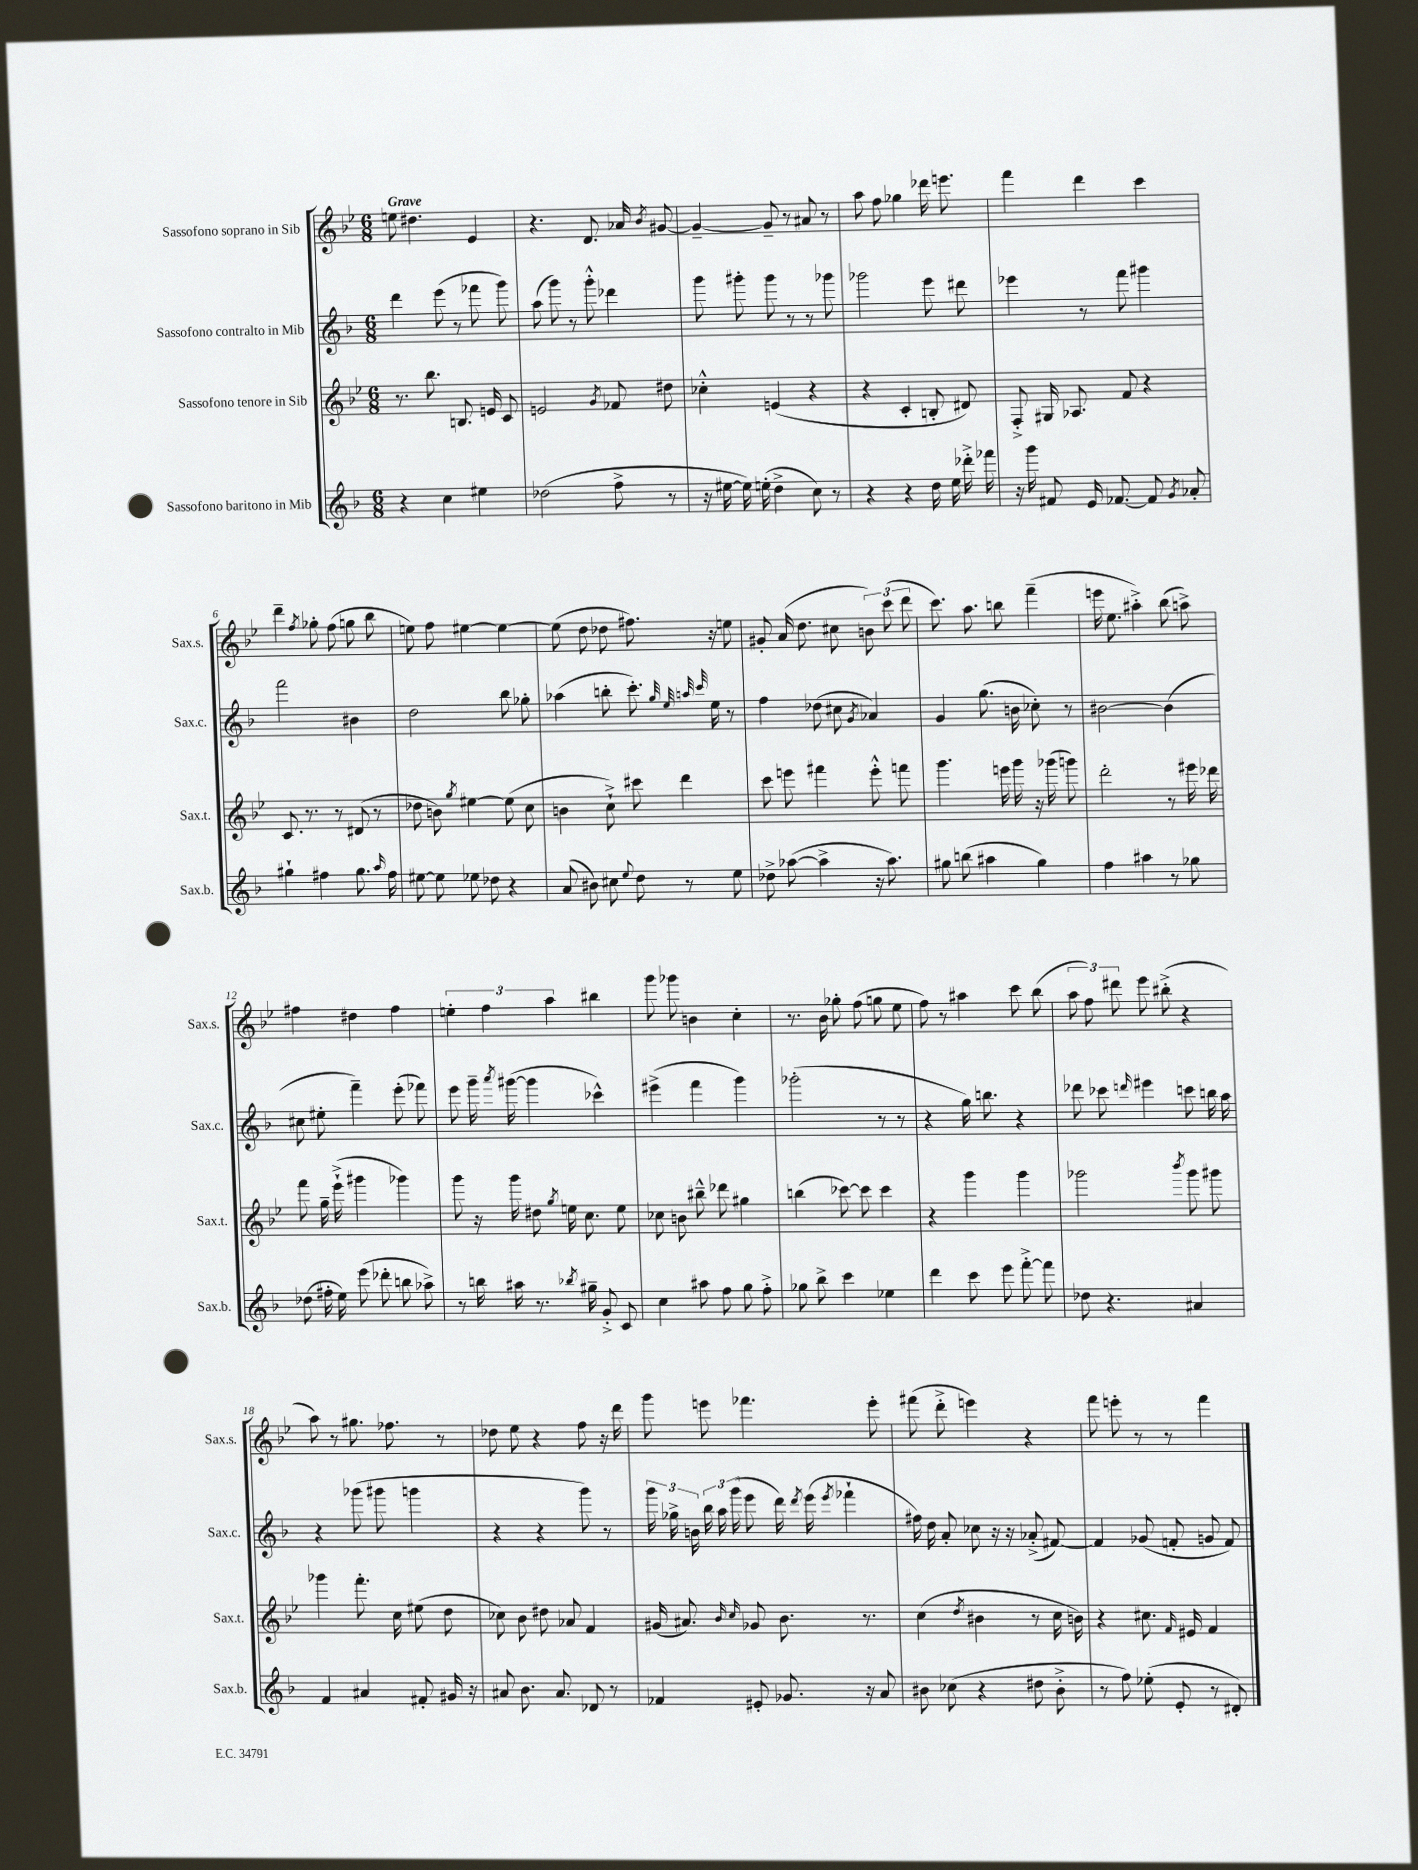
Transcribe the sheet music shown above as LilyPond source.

<<
\new StaffGroup <<
\new Staff = "s0" \with { instrumentName = "Sassofono soprano in Sib" shortInstrumentName = "Sax.s." } {
    \clef treble \key bes \major \numericTimeSignature \time 6/8 \tempo "Grave"
    \autoBeamOff e''8 dis''4. ees'4 |
    r4. d'8. aes'16 \acciaccatura { bes'8 } gis'8~ |
    gis'4~-- gis'8-- r8 ais'8 r8 |
    a''8 f''8 ges''4 des'''16 e'''8. |
    f'''4 d'''4 c'''4 |
    d'''4-- \acciaccatura { f''8 } ges''8-. f''8( g''8 bes''8 |
    e''8) f''8 eis''4~ eis''4~ |
    eis''8( d''8 des''8 fis''8.) r16 e''8 |
    gis'8-. a'16( d''8. cis''8 \tuplet 3/2 { b'8) c'''8( d'''8 } |
    c'''8.) a''8. b''8 f'''4--( |
    e'''16 ees''8. ais''4-.->) bes''8( a''8->) |
    fis''4 dis''4 fis''4 |
    \tuplet 3/2 { e''4-. f''4 a''4 } bis''4 |
    g'''8 ges'''8 b'4 c''4-. |
    r8. bes'16 ges''8-. f''8( g''8 ees''8 |
    f''8) r8 ais''4 c'''8 bes''8( |
    \tuplet 3/2 { a''8 f''8) dis'''8 } ees'''8 bis''8-.->( r4 |
    a''8) r8 gis''8. fes''8. r8 |
    des''8 ees''8 r4 f''8 r16 d'''16 |
    g'''8 e'''8 fes'''4. e'''8-. |
    fis'''8( d'''8-.-> e'''4) r4 |
    f'''8 e'''8-. r8 r8 f'''4 \bar "|." |
}
\new Staff = "s1" \with { instrumentName = "Sassofono contralto in Mib" shortInstrumentName = "Sax.c." } {
    \clef treble \key f \major \numericTimeSignature \time 6/8
    \autoBeamOff d'''4 e'''8( r8 fes'''8 g'''8) |
    a''8( g'''8) r8 g'''8-.-^ des'''4 |
    g'''8 gis'''8-. gis'''8 r8 r8 ges'''8 |
    ges'''2 e'''8 dis'''8 |
    ees'''4 r8 f'''8 gis'''4 |
    f'''2 bis'4 |
    d''2 bes''8 ges''8-. |
    aes''4( b''8-. c'''8.-.) \grace { g''32 e''32 a''32 c'''32 } e''16 r8 |
    f''4 des''8( cis''8 \acciaccatura { g'8 } aes'4) |
    g'4 g''8.( b'16 ces''8-.) r8 |
    bis'2~ bis'4( |
    cis''8 eis''8-. f'''4--) e'''8-.( fes'''8) |
    e'''8 g'''16-- \acciaccatura { a'''8 } gis'''16~( gis'''4 ces'''4-^) |
    eis'''4->( f'''4 g'''4) |
    ges'''2-.( r8 r8 |
    r4 g''16) b''8. r4 |
    des'''8 ces'''8 \grace { d'''16 } eis'''4 c'''8 b''16 a''16 |
    r4 ges'''8( gis'''8 g'''4 |
    r4 r4 g'''8) r8 |
    \tuplet 3/2 { g'''16 ges''16-> b'16 } \tuplet 3/2 { bes''16 a''16 g'''16( } e'''8 d'''16) \acciaccatura { d'''8 } e'''16( \acciaccatura { e'''8 } fes'''4-! |
    fis''16) d''16 a'8-. ces''8 r16 r16 aes'8-.->( fis'8~) |
    fis'4 ges'8( f'8-. g'8 f'8) \bar "|." |
}
\new Staff = "s2" \with { instrumentName = "Sassofono tenore in Sib" shortInstrumentName = "Sax.t." } {
    \clef treble \key bes \major \numericTimeSignature \time 6/8
    \autoBeamOff r8. bes''8. b8. e'16 c'8 |
    e'2 \acciaccatura { g'8 } fes'8 dis''8 |
    ces''4-.-^ e'4( r4 |
    r4 c'4-. b8-. dis'8) |
    f8-.-> gis16 aes8. f'8 r4 |
    c'8. r8. r8 dis'8( r8 |
    des''8 b'8) \acciaccatura { g''8 } eis''4~ eis''8( c''8 |
    b'4 c''8-!->) cis'''8 d'''4 |
    c'''8 e'''8 fis'''4 e'''8-.-^ f'''8 |
    g'''4. e'''16 g'''16 r16 ges'''16( g'''8) |
    d'''2-. r8 eis'''16 des'''16 |
    f'''8 g''16-- ees'''16-!->( gis'''4 ges'''4) |
    g'''8 r16 g'''16 dis''8 \acciaccatura { g''8 } e''16 c''8. e''8 |
    ces''8 b'8 bis''8---^ des'''8 gis''4 |
    b''4( ces'''8~) ces'''8 ces'''4 |
    r4 g'''4 g'''4 |
    ges'''2 \acciaccatura { bes'''8 } ges'''8 gis'''8 |
    ges'''4 f'''8.-. c''16 eis''8( d''8 |
    ces''8) bes'8 dis''8 aes'8 f'4 |
    gis'16( ais'8.) \grace { bes'16 c''16 } ges'8 bes'8. r8. |
    c''4( \acciaccatura { d''8 } bis'4 r8 c''16 b'16) |
    r4 cis''8. \grace { f'16 } eis'16 f'4 \bar "|." |
}
\new Staff = "s3" \with { instrumentName = "Sassofono baritono in Mib" shortInstrumentName = "Sax.b." } {
    \clef treble \key f \major \numericTimeSignature \time 6/8
    \autoBeamOff r4 c''4 eis''4 |
    des''2( f''8-> r8 |
    r16 eis''16~ eis''16) e''16-.( d''4-> c''8) r8 |
    r4 r4 d''16 e''16 des'''16-.-> fes'''16 |
    r16 g'''16 fis'8 e'16 fes'8.~ fes'8 \acciaccatura { g'8 } aes'8-. |
    gis''4-! fis''4 gis''8. \grace { a''16 } fis''16 |
    eis''8~ eis''8 ees''8 des''8 r4 |
    a'8( bis'8) cis''8 \appoggiatura { e''8 } d''8 r8 e''8 |
    des''8-> aes''8~( aes''4-> r16 aes''8.) |
    gis''8 b''8( ais''4 gis''4) |
    f''4 ais''4 r8 ges''8 |
    des''8( fis''16-. e''16) e'''8( des'''8-. b''8 aes''8->) |
    r8 b''16 ais''16 r8. \acciaccatura { bes''8 } gis''16-- g'8-.-> c'8 |
    c''4 ais''8 f''8 g''8 f''8-.-> |
    ges''8 bes''8-> c'''4 ees''4 |
    d'''4 c'''8 e'''8 f'''8~-.-> f'''8 |
    des''8 r4. ais'4 |
    f'4 ais'4 fis'8-. gis'16 r16 |
    ais'8 bes'8. ais'8. des'8 r8 |
    fes'4 eis'8-. ges'8. r16 a'8 |
    bis'8 ces''8( r4 dis''8 bis'8-.-> |
    r8 f''8) ees''8-.( e'8-. r8 dis'8-.) \bar "|." |
}
>>
>>
